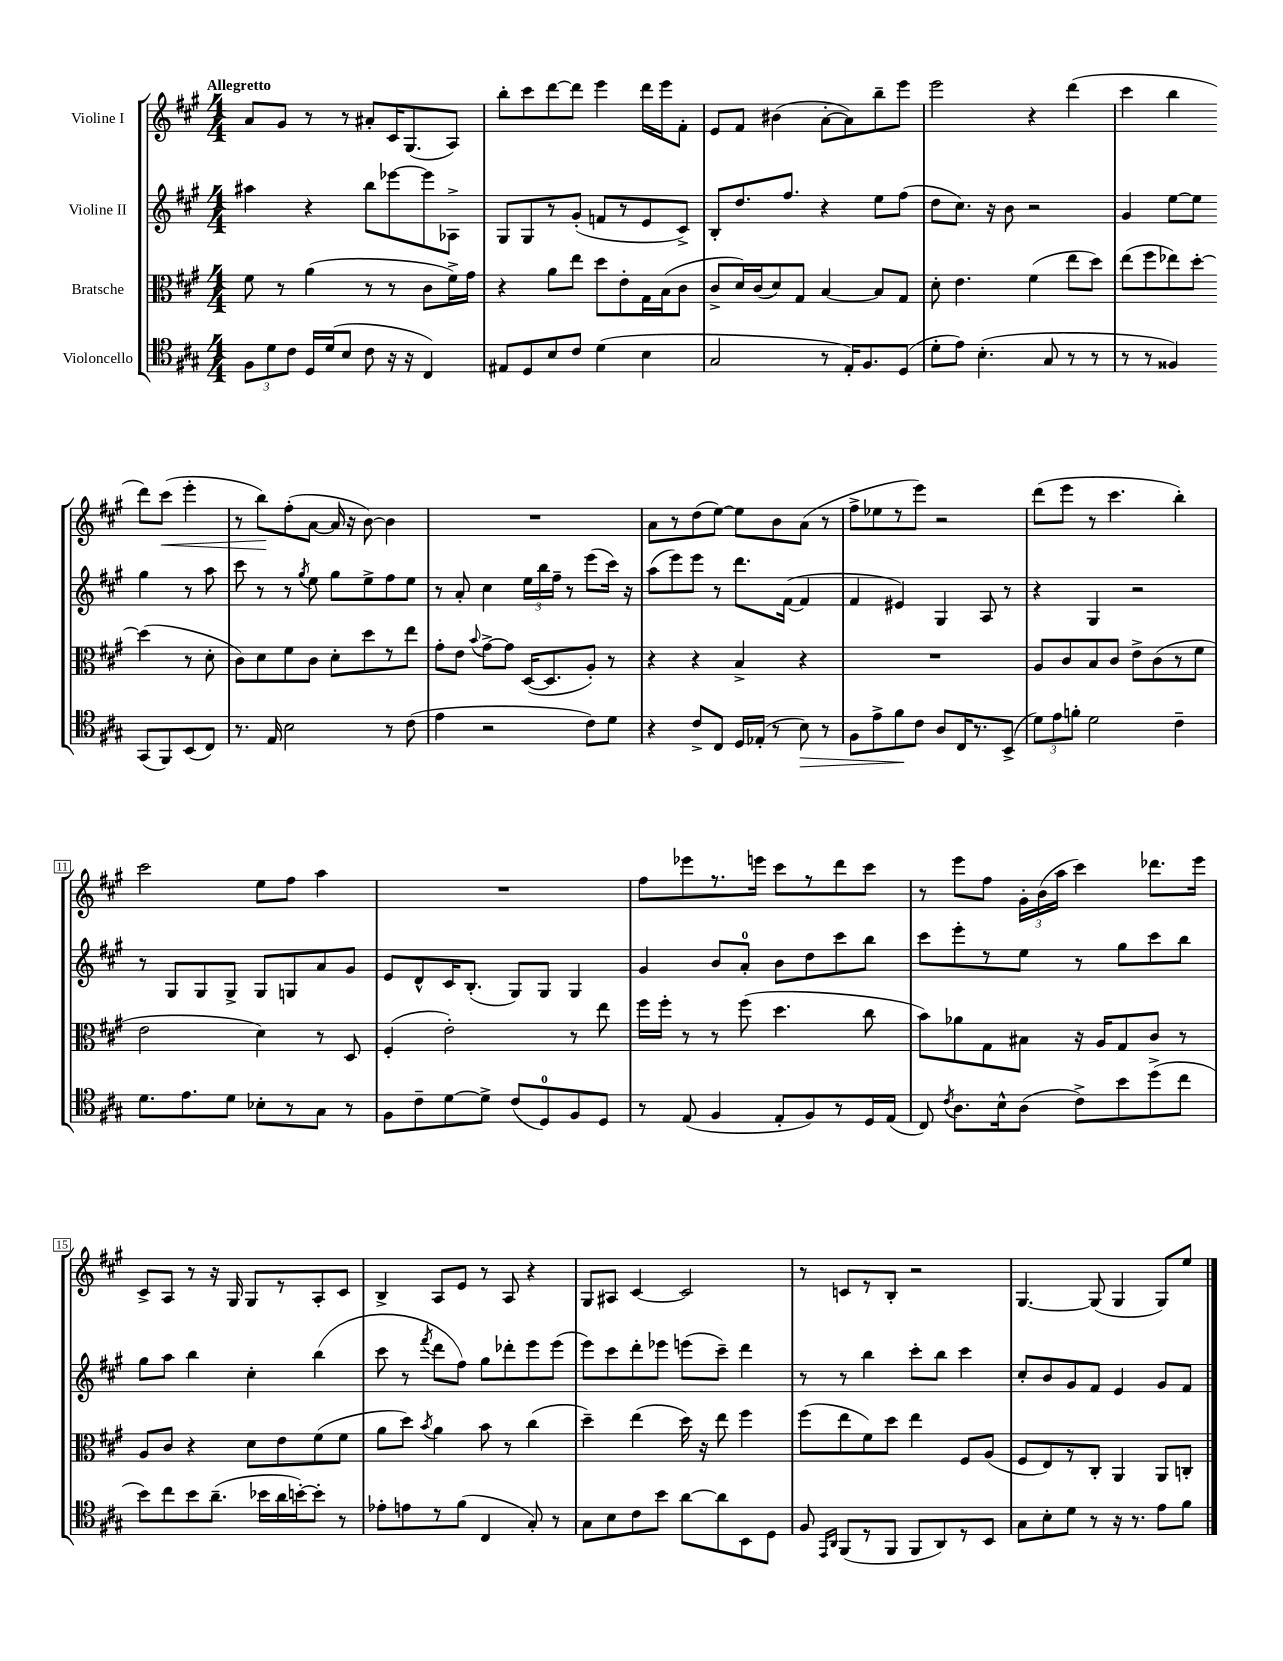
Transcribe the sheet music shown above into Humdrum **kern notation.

**kern	**dynam	**kern	**kern	**kern	**dynam
*part4	*part4	*part3	*part2	*part1	*part1
*staff4	*staff4	*staff3	*staff2	*staff1	*staff1
*I"Violoncello	*	*I"Bratsche	*I"Violine II	*I"Violine I	*
*clefC4	*	*clefC3	*clefG2	*clefG2	*
*k[f#c#g#]	*	*k[f#c#g#]	*k[f#c#g#]	*k[f#c#g#]	*
*M4/4	*	*M4/4	*M4/4	*M4/4	*
=1	=1	=1	=1	=1	=1
!	!	!	!	!LO:TX:a:B:t=Allegretto	!
12F#\L	.	8f#\	4aa#X\	8a/L	.
12d\	.	.	.	.	.
.	.	8r	.	8g#/J	.
12c#\J	.	.	.	.	.
16D/LL	.	(4a\	4r	8r	.
(16d/J	.	.	.	.	.
8B/J	.	.	.	8r	.
8c#\	.	8r	8bb\L	8a#X'/L	.
16r	.	8r	[8eee-X\	16c#/K	.
16r	.	.	.	(8.G#/	.
4C#/)	.	8c#\L	8eee-\]	.	.
.	.	16f#^\L)	8A-X^\J	8A/J)	.
.	.	16g#\JJ	.	.	.
=2	=2	=2	=2	=2	=2
8E#X/L	.	4r	8G#/L	8bb'\L	.
8D/	.	.	8G#/	8ccc#\	.
8B/	.	8a\L	8r	[8ddd\	.
8c#/J	.	8ee\J	(8g#'/J	8ddd\J]	.
(4d\	.	8dd\L	8fn/L	4eee\	.
.	.	8e'\	8r	.	.
4B\	.	16G#\L	8e/	16ddd\LL	.
.	.	(16B\J	.	16eee\J	.
.	.	8c#\J	8c#^/J)	8f#'\J	.
=3	=3	=3	=3	=3	=3
2G#/	.	8c#^/L	8B'/L	8e/L	.
.	.	16d/L)	8.dd/	8f#/J	.
.	.	(16c#/J	.	.	.
.	.	8d/)	.	(4b#X\	.
.	.	.	8.ff#/J	.	.
.	.	8G#/J	.	.	.
8r	.	[4B/	4r	[8a'\L	.
16E'/KL)	.	.	.	8a\])	.
8.F#/	.	.	.	.	.
.	.	8B/L]	8ee\L	8bb~\	.
(8D/J	.	8G#/J	(8ff#\J	8eee\J	.
=4	=4	=4	=4	=4	=4
8d'\L	.	8d'\	8dd\L	2eee\	.
8e\J)	.	4.e\	8.cc#\J)	.	.
(4.B'\	.	.	.	.	.
.	.	.	16r	.	.
.	.	.	8b\	.	.
.	.	(4f#\	2r	4r	.
8G#/	.	.	.	.	.
8r	.	8ee\L	.	(4ddd\	.
8r	.	8dd\J)	.	.	.
=5	=5	=5	=5	=5	=5
8r	.	(8ee\L	4g#/	4ccc#\	.
8r	.	8ff#\	.	.	.
4F##X/)	.	8ee-X\)	[8ee\L	4bb\	.
.	.	[8dd'\J	8ee\J]	.	.
(8GG#/L	.	(4dd\]	4gg#\	8ddd\L)	.
!	!	!	!	!	!LO:HP:b
8FF#/)	.	.	.	(8ccc#\J	<
(8BB/	.	8r	8r	4eee'\	.
8C#/J)	.	8d'\	8aa\	.	.
!!LO:LB:g=z
=6	=6	=6	=6	=6	=6
8.r	.	8c#\L)	8ccc#\	8r	.
.	.	8d\	8r	8bb\L)	.
16E/	.	.	.	.	.
2B\	.	8f#\	8r	(8ff#'\	[
.	.	.	8qgg#/	.	.
.	.	8c#\J	8ee\	[8a\J	.
.	.	8d'\L	8gg#\L	16a/]	.
.	.	.	.	16r	.
.	.	8dd\	8ee^\	[8b\)	.
8r	.	8r	8ff#\	4b\]	.
(8c#\	.	8ee\J	8ee\J	.	.
=7	=7	=7	=7	=7	=7
4e\	.	8g#'\L	8r	1r	.
.	.	8e\J	8a'/	.	.
.	.	8qqb/	.	.	.
2r	.	[8g#^\L	4cc#\	.	.
.	.	8g#\J]	.	.	.
.	.	([16D/KL	24ee\LL	.	.
.	.	.	24bb\	.	.
.	.	8.D/]	.	.	.
.	.	.	24ff#~\JJ	.	.
.	.	.	8r	.	.
8c#\L)	.	8A'/J)	(8eee\L	.	.
8d\J	.	8r	16ccc#\Jk)	.	.
.	.	.	16r	.	.
=8	=8	=8	=8	=8	=8
4r	.	4r	(8aa\L	8a\L	.
.	.	.	8eee\)	8r	.
8c#^/L	.	4r	8eee\J	(8dd\	.
8C#/J	.	.	8r	[8ee\J)	.
16D/LL	.	4B^/	8.ddd\L	8ee\L]	.
(16E-X'/JJ	.	.	.	.	.
8r	.	.	.	8b\	.
.	.	.	([16f#\Jk	.	.
!	!LO:HP:b	!	!	!	!
8B\)	>	4r	4f#/]	(8a\J	.
8r	.	.	.	8r	.
=9	=9	=9	=9	=9	=9
8F#\L	.	1r	4f#/	8ff#^\L	.
8e^\	.	.	.	8ee-X\	.
8f#\	.	.	4e#X/)	8r	.
8c#\J	]	.	.	8eee\J)	.
8A/L	.	.	4G#/	2r	.
16C#/K	.	.	.	.	.
8.r	.	.	.	.	.
.	.	.	8A/	.	.
(8BB^/J	.	.	8r	.	.
=10	=10	=10	=10	=10	=10
12d\L)	.	8A/L	4r	(8ddd\L	.
12e\	.	.	.	.	.
.	.	8c#/	.	8eee\J	.
12fn'\J	.	.	.	.	.
2d\	.	8B/	4G#/	8r	.
.	.	8c#/J	.	4.ccc#\	.
.	.	8e^\L	2r	.	.
.	.	(8c#\	.	.	.
4c#~\	.	8r	.	4bb'\)	.
.	.	8f#\J	.	.	.
!!LO:LB:g=z
=11	=11	=11	=11	=11	=11
8.d\L	.	2e\	8r	2ccc#\	.
.	.	.	8G#/L	.	.
8.e\	.	.	.	.	.
.	.	.	8G#/	.	.
8d\J	.	.	8G#^/J	.	.
8B-X'\L	.	4d\)	8G#/L	8ee\L	.
8r	.	.	8Gn/	8ff#\J	.
8G#\J	.	8r	8a/	4aa\	.
8r	.	8D/	8g#/J	.	.
=12	=12	=12	=12	=12	=12
8F#\L	.	(4F#'/	8e/L	1r	.
8c#~\	.	.	8d^^/	.	.
[8d\	.	2e'\)	16c#/K	.	.
.	.	.	(8.B'/J	.	.
8d^\J]	.	.	.	.	.
(8c#/L	.	.	8G#/L)	.	.
8D/)	.	.	8G#/J	.	.
8F#/	.	8r	4G#/	.	.
8D/J	.	8ee\	.	.	.
=13	=13	=13	=13	=13	=13
8r	.	16ff#\LL	4g#/	8ff#\L	.
.	.	16ff#'\JJ	.	.	.
(8E/	.	8r	.	8eee-X\	.
4F#/	.	8r	8b/L	8.r	.
.	.	(8ff#\	8a'/J	.	.
.	.	.	.	16eeen\Jk	.
8E'/L	.	4.dd\	8b\L	8ccc#\L	.
8F#/)	.	.	8dd\	8r	.
8r	.	.	8ccc#\	8ddd\	.
16D/L	.	8cc#\	8bb\J	8ccc#\J	.
(16E/JJ	.	.	.	.	.
=14	=14	=14	=14	=14	=14
8C#/)	.	8b\L)	8ccc#\L	8r	.
8qc#/	.	.	.	.	.
8.A\L	.	8a-X\	8eee'\	8eee\L	.
.	.	8G#\	8r	8ff#\J	.
16B^^\k	.	.	.	.	.
(8A\J	.	8B#X\J	8ee\J	24g#'\LL	.
.	.	.	.	(24b\	.
.	.	.	.	24aa\JJ	.
8c#^\L)	.	16r	8r	4ccc#\)	.
.	.	16A/KL	.	.	.
8b\	.	8G#/	8gg#\L	.	.
(8dd^\	.	8c#/J	8ccc#\	8.ddd-X\L	.
8cc#\J	.	8r	8bb\J	.	.
.	.	.	.	16eee\Jk	.
!!LO:LB:g=z
=15	=15	=15	=15	=15	=15
8b\L)	.	8A/L	8gg#\L	8c#^/L	.
8cc#\	.	8c#/J	8aa\J	8A/J	.
8b\	.	4r	4bb\	8r	.
(8.a~\J	.	.	.	16r	.
.	.	.	.	16G#/	.
.	.	8d\L	4cc#'\	8G#/L	.
16b-X\LL	.	.	.	.	.
16a\	.	8e\	.	8r	.
[16bn'\J)	.	.	.	.	.
8b'\J]	.	(8f#\	(4bb\	8A'/	.
8r	.	8f#\J	.	8c#/J	.
=16	=16	=16	=16	=16	=16
8e-X'\L	.	8a\L	8ccc#\	4B^/	.
8en\	.	8dd\J)	8r	.	.
.	.	8qb/	8qfff#/	.	.
8r	.	4a\	8ddd\L	8A/L	.
(8f#\J	.	.	8ff#\J)	8e/J	.
4C#/	.	8b\	8gg#\L	8r	.
.	.	8r	8ddd-X'\	8A/	.
8G#'/)	.	(4cc#\	8eee\	4r	.
8r	.	.	(8eee\J	.	.
=17	=17	=17	=17	=17	=17
8G#\L	.	4dd~\)	8eee\L)	8G#/L	.
8B\	.	.	8ccc#\	8A#X/J	.
8c#\	.	(4ee\	8ddd'\	[4c#/	.
8b\J	.	.	8eee-X\J	.	.
[8a\L	.	16dd\)	(8eeen\L	2c#/]	.
.	.	16r	.	.	.
8a\]	.	8ee\	8ccc#~\J)	.	.
8BB\	.	4ff#\	4ddd\	.	.
8D\J	.	.	.	.	.
=18	=18	=18	=18	=18	=18
8F#/	.	(8ff#\L	8r	8r	.
16qqEE/LL	.	.	.	.	.
16qqAA/JJ	.	.	.	.	.
(8FF#/L	.	8ee\	8r	8cn/L	.
8r	.	8f#\)	4bb\	8r	.
8FF#/J	.	8dd\J	.	8B'/J	.
8FF#/L	.	4ee\	8ccc#'\L	2r	.
8AA/)	.	.	8bb\J	.	.
8r	.	8F#/L	4ccc#\	.	.
8BB/J	.	(8A/J	.	.	.
=19	=19	=19	=19	=19	=19
8G#\L	.	8F#/L	8cc#'/L	[4.G#/	.
8B'\	.	8E/)	8b/	.	.
8d\J	.	8r	8g#/	.	.
8r	.	8C#'/J	8f#/J	(8G#/]	.
16r	.	4AA/	4e/	4G#/	.
8.r	.	.	.	.	.
8e\L	.	8AA/L	8g#/L	8G#/L)	.
8f#\J	.	8Cn'/J	8f#/J	8ee/J	.
==	==	==	==	==	==
*-	*-	*-	*-	*-	*-
